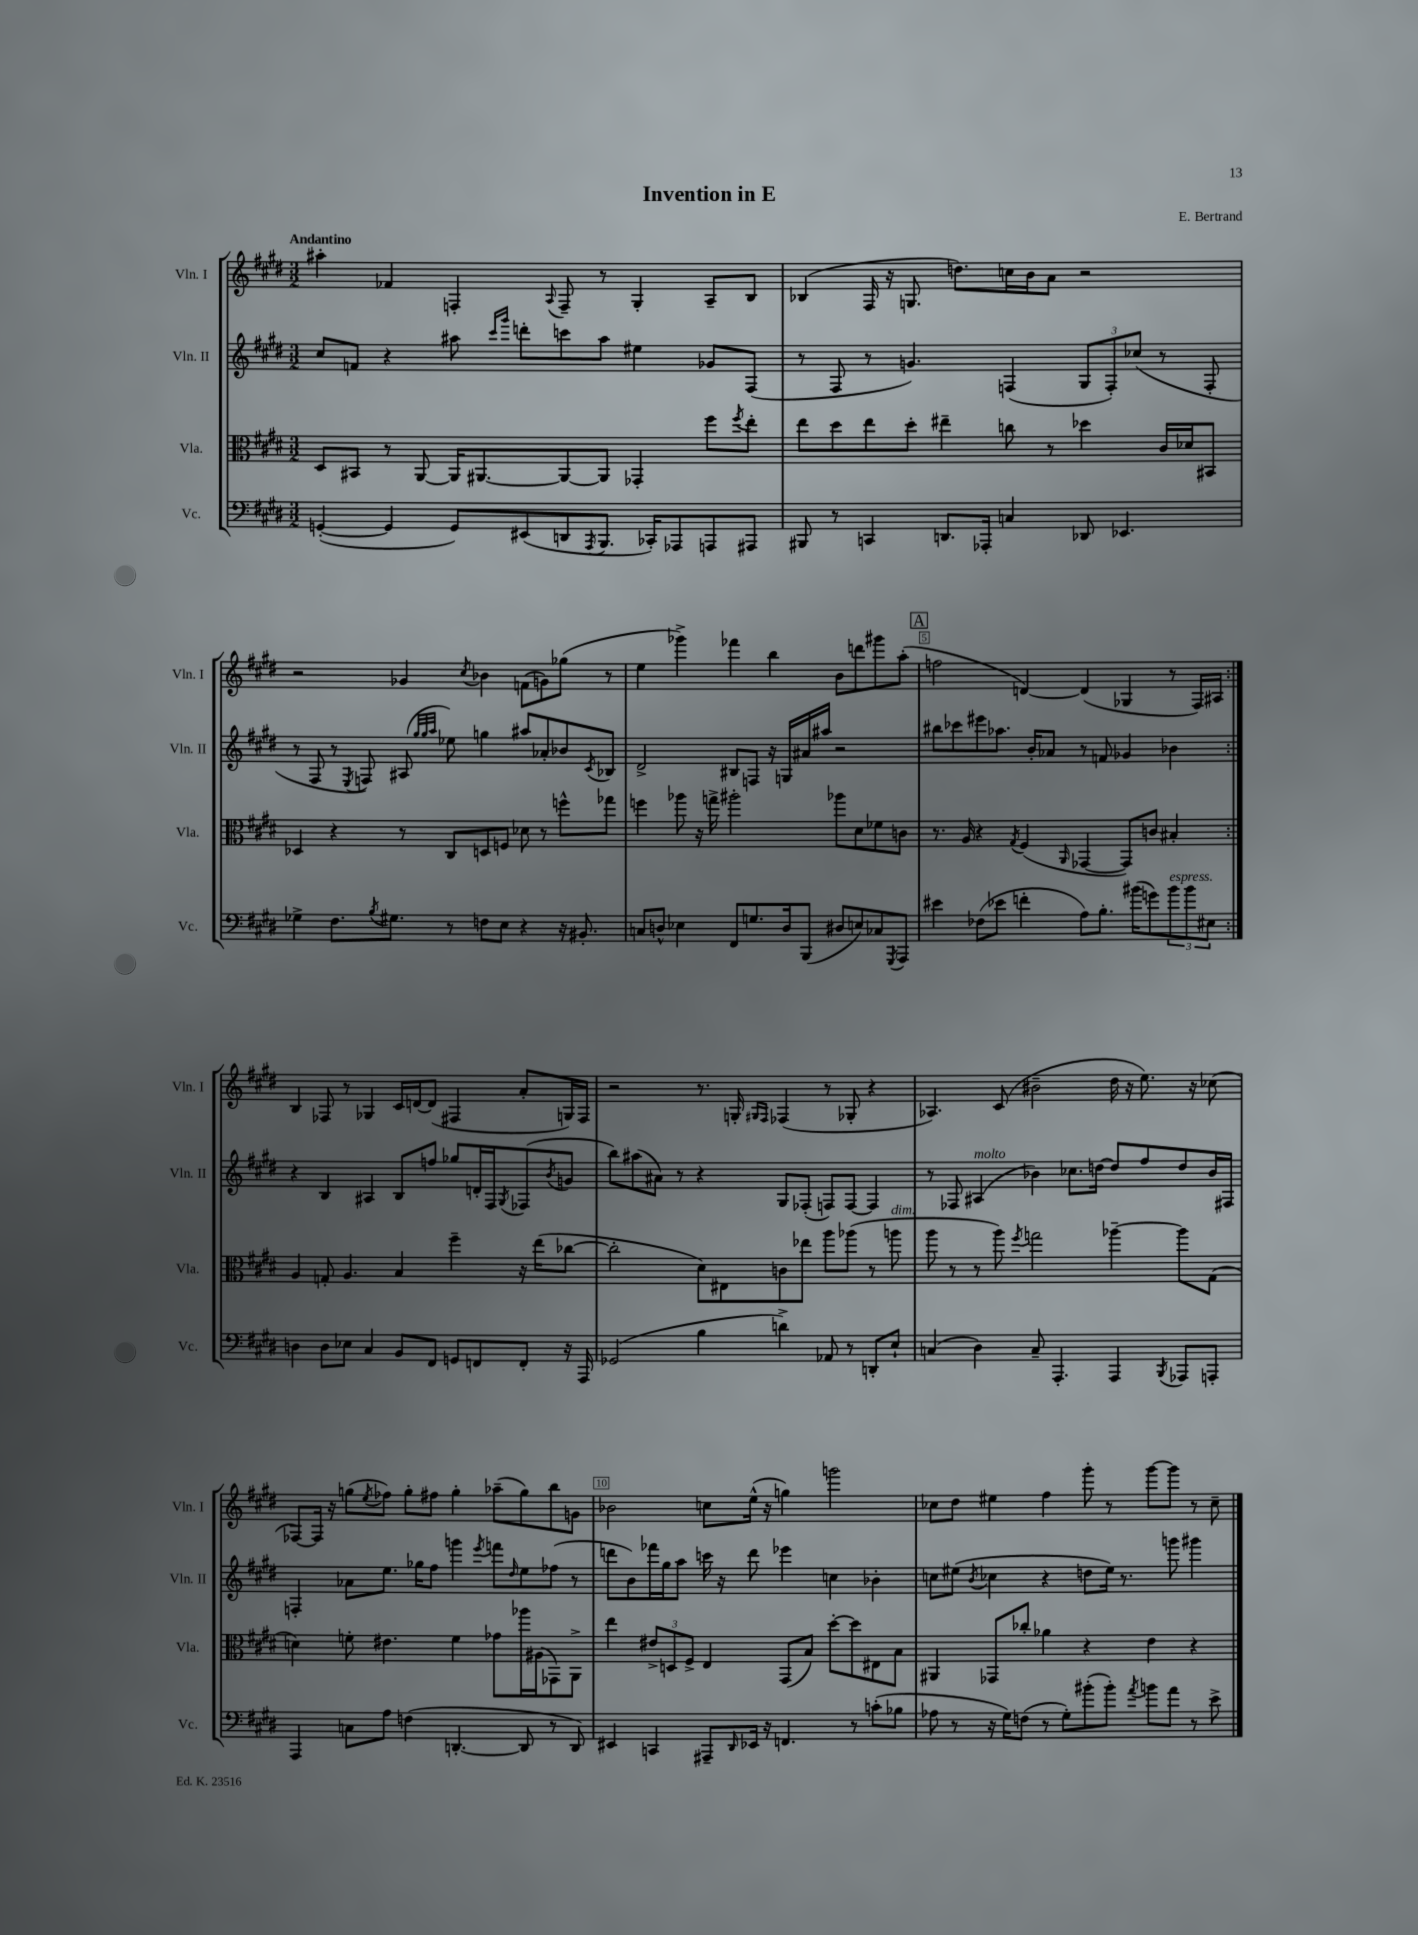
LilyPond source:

\header { title = "Invention in E" composer = "E. Bertrand" }
<<
\new StaffGroup <<
\new Staff = "s0" \with { instrumentName = "Vln. I" shortInstrumentName = "Vln. I" } {
    \clef treble \key e \major \numericTimeSignature \time 3/2 \tempo "Andantino"
    \repeat volta 2 { ais''4-. fes'4 f4-. \appoggiatura { a8 } f8-- r8 gis4-. a8-- b8 |
    bes4( fis16 r16 g8. d''8.) c''16 b'16 a'8 r2 |
    r2 ges'4 \acciaccatura { cis''8 } bes'4 f'8( g'8) ges''8( r8 |
    e''4 ges'''4->) fes'''4 b''4 b'8 d'''8 gis'''8 a''8-.( |
    \mark \markup { \box "A" } f''2 d'4~) d'4( ges4 r8 fis16) ais16 | }
    b4 fes8 r8 ges4 cis'16 d'16~ d'8( fis4 a'8-. g16) fis16 |
    r2 r8. g16-. \grace { gis16 fis16 } fes4( r8 ges8-. r4 |
    aes4.) cis'8( bis'2-- dis''16 r16 e''8.) r16 ces''8( |
    fes8~) fes16 r16 g''8( \acciaccatura { e''8 } fes''8) g''8-. fis''8 g''4-. aes''8--( g''8) b''8 g'8 |
    bes'2 c''8 e''16-^( r16 g''4) g'''2 |
    ces''8 dis''8 eis''4 fis''4 gis'''8-. r8 gis'''8~ gis'''8 r8 ces''8-- \bar "|." |
}
\new Staff = "s1" \with { instrumentName = "Vln. II" shortInstrumentName = "Vln. II" } {
    \clef treble \key e \major \numericTimeSignature \time 3/2
    \repeat volta 2 { cis''8 f'8 r4 ais''8 \grace { cis'''16 gis'''16 } d'''8-. c'''8 ais''8 eis''4 ges'8 fis8( |
    r8 fis8 r8 g'4.) f4( \tuplet 3/2 { gis8 f8-.) ces''8( } r8 f8-. |
    r8 fis8 r8 \acciaccatura { e8 } f8) ais8( \grace { gis''32 gis''32 a''32 } ees''8) g''4 ais''8 aes'8-. bes'8 \acciaccatura { cis'8 } bes8 |
    dis'2-> bis8 f8 r16 g16 ais'16 ais''16 r2 |
    \mark \markup { \box "A" } bis''8 ces'''8 eis'''8 aes''8. b'16-. aes'8 r8 f'8 ges'4 bes'4 | }
    r4 b4 ais4 b8 f''8 ges''8 d'16-. fis16 \acciaccatura { gis8 } fes8( \acciaccatura { b'8 } g'8 |
    b''8) ais''8( ais'8) r8 r4 gis8 fes8-.( f8) f8~ f4 |
    r8 fes8 ais4^\markup { \italic "molto" }( bes'4) ces''8. d''16~ d''8 fis''8 d''8 bes'16 fis16 |
    f4-. aes'8 e''8. ges''16 fis''8 g'''4 \acciaccatura { e'''8 } f'''8 \grace { dis''16 } e''8 fes''8( r8 |
    d'''8 b'8) fes'''16 gis''16 a''8 c'''16 r16 d'''8 ees'''4 c''4 bes'4-. |
    c''8 eis''8( \acciaccatura { b'8 } ces''4 r4 d''8 eis''16) r8. g'''8 gis'''4 \bar "|." |
}
\new Staff = "s2" \with { instrumentName = "Vla." shortInstrumentName = "Vla." } {
    \clef alto \key e \major \numericTimeSignature \time 3/2
    \repeat volta 2 { dis8 bis,8 r8 a,8~ a,16 ais,8.~ ais,8~ ais,8 ges,4-. fis''8 \acciaccatura { fis''8 } e''8-. |
    e''8 dis''8 e''8 dis''8-. eis''4-- c''8 r8 des''4 cis'16 des'16 bis,8 |
    des4 r4 r8 cis8 d8 f8 des'8 r8 f''8-^ ges''8 |
    f''4 aes''8 r16 g''16-> ais''2-. aes''8 dis'8 fes'8 c'8 |
    \mark \markup { \box "A" } r8. a16 r4 \acciaccatura { gis8 } fis4( \grace { a,16 } ges,4~ ges,8) c'8 bis4-. | }
    a4 g8-. a4. b4 fis''4-- r16 e''16( ces''8~ |
    ces''2-. dis'8) eis8 c'8 ees''8 a''8 aes''8( r8 a''8^\markup { \italic "dim." } |
    a''8 r8 r8 a''8) \acciaccatura { fis''8 } g''2 aes''4~-- aes''8 gis8( |
    d'4) f'8-. eis'4. f'4 ges'8 aes''16 ais16( ges,8) a,8-> |
    e''4 \tuplet 3/2 { eis'8-> d8 fis8-> } e4 gis,8( b8) dis''8~-. dis''8 eis8 b8 |
    ais,4 ges,8 ces''8-. aes'4 r4 e'4 r4 \bar "|." |
}
\new Staff = "s3" \with { instrumentName = "Vc." shortInstrumentName = "Vc." } {
    \clef bass \key e \major \numericTimeSignature \time 3/2
    \repeat volta 2 { g,4~-.( g,4 g,8) eis,8( d,8 \acciaccatura { a,,8 } b,,8. ces,16-.) aes,,8 a,,8 ais,,8 |
    bis,,8 r8 c,4 d,8. aes,,16-. c4 des,8 ees,4. |
    ges4-> fis8. \acciaccatura { b8 } gis8. r8 f8 e8 r4 r16 bis,8.-. |
    c8 d8-^ ees4 fis,8 g8. d16 b,,8( dis8 e8) ces8 \acciaccatura { gis,,8 } a,,8 |
    \mark \markup { \box "A" } eis'4 fes8( ees'8 f'4-. a8) b8.-. bis'16( g'8) \tuplet 3/2 { bis'8^\markup { \italic "espress." } bis'8 eis8 } | }
    d4 d8 ees8 cis4 b,8 fis,8 g,8 f,8 f,8-. r16 a,,16 |
    ges,2( b4 d'4->) aes,8 r8 d,8-. e8-! |
    c4( dis4) c8-- a,,4.-. a,,4 \acciaccatura { b,,8 } aes,,8 a,,8-. |
    a,,4 c8 a8 f4( d,4.~-. d,8 r8 d,8) |
    eis,4 c,4 ais,,8-- \grace { dis,16 } ees,16 r16 f,4. r8 c'8-.( bes8 |
    aes8 r8 r16 gis16) f8( r8 gis8-.) bis'8-.( bis'8-.) \acciaccatura { a'8 } b'8 a'8 r8 e'8-> \bar "|." |
}
>>
>>
\layout { \context { \Score \override BarNumber.break-visibility = ##(#f #t #t) barNumberVisibility = #(every-nth-bar-number-visible 5) \override BarNumber.stencil = #(make-stencil-boxer 0.1 0.3 ly:text-interface::print) } }
